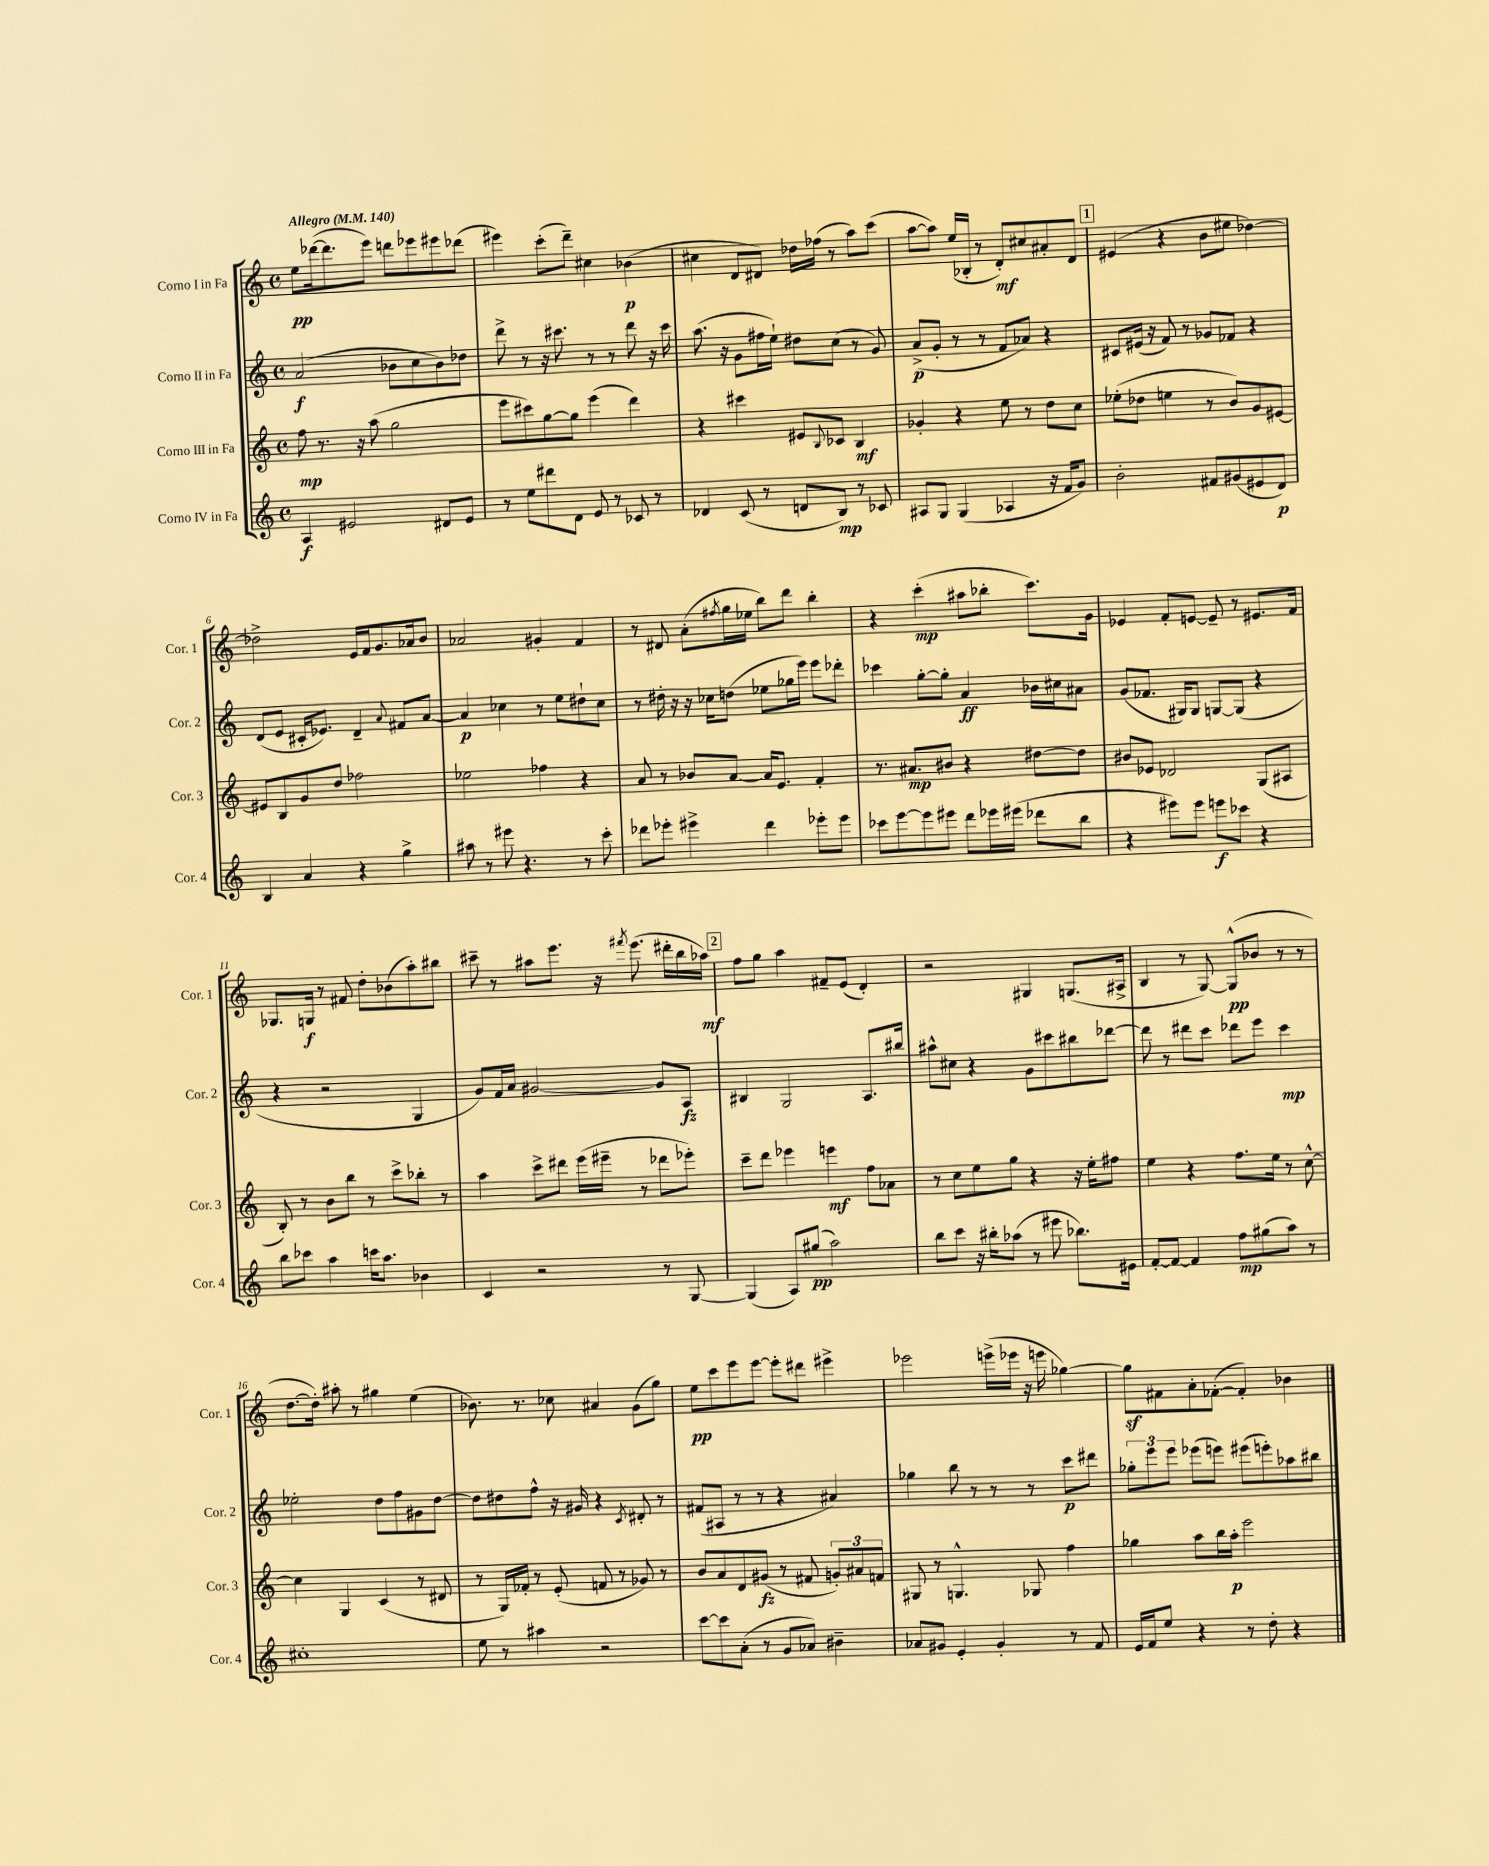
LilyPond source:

<<
\new StaffGroup <<
\new Staff = "s0" \with { instrumentName = "Corno I in Fa" shortInstrumentName = "Cor. 1" } {
    \clef treble \key c \major \defaultTimeSignature \time 4/4 \tempo "Allegro" 4 = 140
    e''8\pp des'''16~( des'''8. e'''8) d'''8 ees'''8 eis'''8 des'''8( |
    eis'''4) c'''8-.( d'''8--) cis''4 bes'4\p( |
    cis''4 d'8 dis'8) des''16 fes''16( r8 a''8) c'''8( |
    a''8~ a''8) e''16( bes16-. r8 d'8-.\mf) cis''8 ais'8-. d'8 |
    \mark \markup { \box "1" } eis'4( r4 b'8 eis''8 des''4~) |
    des''2-> e'16 f'16 g'8. aes'16 b'8 |
    aes'2 gis'4-. f'4 |
    r8 dis'8 a'8-.( \acciaccatura { fis''8 } g''16 ees''16 b''8) d'''8 b''4-. |
    r4 c'''4-.\mp( ais''8 bes''8-. c'''8.) g'16 |
    ees'4 f'8-. e'8~ e'8-- r8 eis'8. f'16 |
    ges8. g16\f r8 fis'8 d''8-. bes'8( a''8-.) bis''8 |
    cis'''8-- r8 ais''8 e'''8. r16 \acciaccatura { fis'''8 } e'''8.( dis'''16-. b''16 aes''16\mf) |
    \mark \markup { \box "2" } f''8 g''8 a''4 fis'8-- e'8( d'4-.) |
    r2 gis4 g8.( ais16-> |
    b4 r8 g8~) g8-^\pp( bes'8 r8 r8 |
    d''8.~ d''16-.) ais''8-. r8 gis''4 e''4( |
    bes'8.) r8. ces''8 ais'4 g'8( g''8) |
    e''8\pp c'''8 e'''8 e'''8~ e'''8-. dis'''8 eis'''4-> |
    ees'''2 e'''16->( ees'''16 r16 e'''16 ges''4~) |
    ges''8\sf fis'8 a'8-. fes'8~-.( fes'4-.) bes'4 \bar "|." |
}
\new Staff = "s1" \with { instrumentName = "Corno II in Fa" shortInstrumentName = "Cor. 2" } {
    \clef treble \key c \major \defaultTimeSignature \time 4/4
    a'2\f( bes'8 c''8 bes'8) des''8 |
    d'''8-> r8 r16 cis'''8. r8 r8 d'''8 r16 cis'''16 |
    a''8.( r16 g'8 fis''16 e''16-!) dis''8 c''8( r8 g'8) |
    a'8->\p( g'8-. r8 r8 f'8 aes'8) r4 |
    \mark \markup { \box "1" } cis'8 eis'16( r16 f'8) r8 ges'8 fes'8 r4 |
    d'8( e'8 cis'16-. ees'8.) d'4-- \appoggiatura { a'8 } fis'8 a'8~ |
    a'4\p ces''4 r8 e''8 dis''8-! ces''8 |
    r8 dis''16-. r16 r16 ces''16 d''8( ees''8 ges''16 e'''16) e'''8 des'''8-. |
    ces'''4 g''8~-. g''8-. a'4\ff bes'16 cis''16 ais'8 |
    g'8( fes'8. gis16) gis8 g8~ g8( r4 |
    r4 r2 g4 |
    g'8) f'16 a'16 gis'2~ gis'8 a8\fz |
    \mark \markup { \box "2" } bis4 g2 a8. bis''16 |
    ais''8-^ cis''8 r4 g'8 cis'''8 bis''8 des'''8~ |
    des'''8 r8 dis'''8 c'''8 des'''8 e'''8 c'''4\mp |
    ees''2-. d''8 f''8 gis'8 d''8~ |
    d''8 dis''8 f''8-^ r16 gis'16 r4 \acciaccatura { c'8 } dis'8-. r8 |
    fis'8( ais8 r8 r8 r4 ais'4) |
    ges''4 b''8 r8 r8 r8 c'''8\p dis'''8 |
    \tuplet 3/2 { ges''8-. e'''8 e'''8 } ees'''8( e'''8) eis'''8( e'''8-.) aes''8 bis''8 \bar "|." |
}
\new Staff = "s2" \with { instrumentName = "Corno III in Fa" shortInstrumentName = "Cor. 3" } {
    \clef treble \key c \major \defaultTimeSignature \time 4/4
    f''8\mp r8. r16 a''8( g''2 |
    e'''8 cis'''8) g''8~ g''8 e'''4( d'''4) |
    r4 cis'''4 eis'8 \appoggiatura { b8 } ces'8 b4\mf |
    ges'4-. r4 e''8 r8 d''8 c''8 |
    \mark \markup { \box "1" } ees''8-.( des''8 e''4 r8 b'8) g'8 eis'8~ |
    eis'8 b8 g'8 d''8 fes''2 |
    ees''2 fes''4 r4 |
    a'8 r8 bes'8 a'8~ a'16 e'8. f'4-. |
    r8. ais'8.\mp bis'8 r4 dis''8~ dis''8 |
    bis'8 ees'8 des'2 g8( ais8 |
    b8-.) r8 b'8 b''8 r8 c'''8-> bes''8-. r8 |
    a''4 c'''8-> dis'''8 e'''16( eis'''16-- r8 des'''8 ees'''8-.) |
    \mark \markup { \box "2" } c'''8-- d'''8 ees'''4 e'''4\mf f''8 aes'8 |
    r8 c''8 e''8 g''8 r4 r16 e''16-. fis''8 |
    e''4 r4 f''8. e''16 r8 c''8~-^ |
    c''4 g4 c'4( r8 dis'8 |
    r8 g16) fes'16-. r8 e'8-.( f'8 r8 ges'8) r8 |
    b'8 a'8 d'8 gis'8\fz( r8 fis'8 \tuplet 3/2 { g'8-.) ais'8 f'8 } |
    gis8 r8 g4.-^ ges8 f''4 |
    ges''4 a''8 b''16 a''16-.\p e'''2 \bar "|." |
}
\new Staff = "s3" \with { instrumentName = "Corno IV in Fa" shortInstrumentName = "Cor. 4" } {
    \clef treble \key c \major \defaultTimeSignature \time 4/4
    a4\f eis'2 dis'8 eis'8 |
    r8 e''8 dis'''8 d'8 e'8 r8 ces'8 r8 |
    des'4 c'8( r8 d'8 b8\mp) r8 ces'8 |
    ais8 g8 g4( aes4 r16 f'16 g'8) |
    \mark \markup { \box "1" } b'2-. fis'8 gis'8( eis'8 d'8\p) |
    b4 a'4 r4 g''4-> |
    ais''8 r8 eis'''8 r4. r8 c'''8-. |
    des'''8 ees'''8-. eis'''4-> des'''4 ees'''8-. ees'''8 |
    ces'''8 e'''8~ e'''8 eis'''8 d'''8 ees'''16 eis'''16( des'''8 b''8 |
    r4 eis'''8) eis'''8 e'''8\f ces'''8 r4 |
    b''8 ces'''8 a''4 c'''16 a''8. bes'4 |
    c'4 r2 r8 g8~ |
    \mark \markup { \box "2" } g4( a8) gis''8\pp( a''2) |
    b''8 c'''8 r16 bis''16-. aes''8( r8 eis'''8 bes''8.) eis'16 |
    f'8~-. f'8~ f'4 f''8\mp gis''8( a''8) r8 |
    cis''1-. |
    e''8 r8 ais''4 r2 |
    c'''8~ c'''8 a'8-.( r8 g'8 aes'8) bis'4-- |
    aes'8 gis'8 e'4-. gis'4-. r8 f'8 |
    e'16 f'16 e''8 r4 r8 d''8-. r4 \bar "|." |
}
>>
>>
